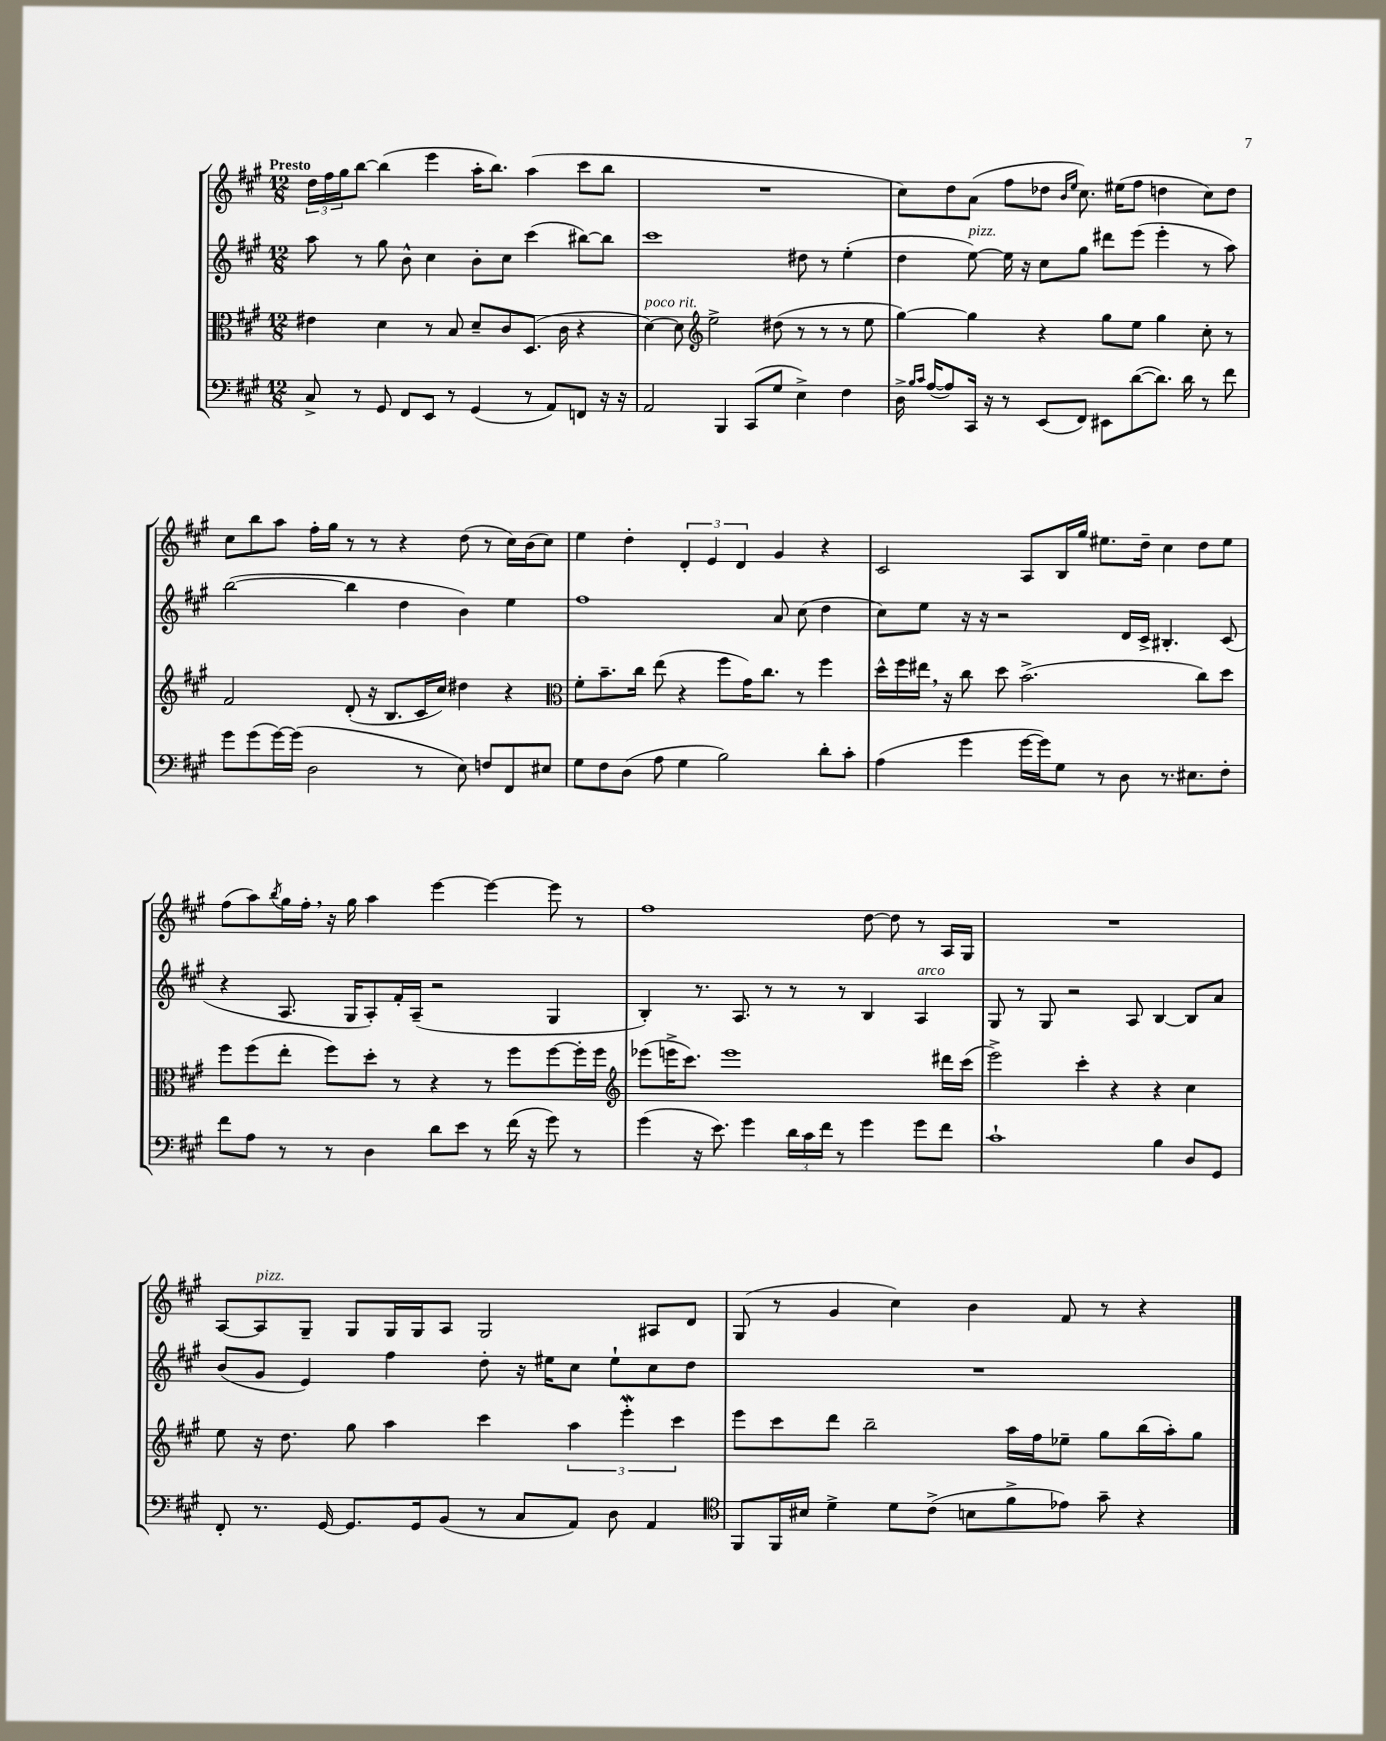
<<
\new StaffGroup <<
\new Staff = "s0" {
    \clef treble \key a \major \numericTimeSignature \time 12/8 \tempo "Presto"
    \tuplet 3/2 { d''16 fis''16 gis''16 } b''8~ b''4( e'''4 a''16-. b''8.) a''4( cis'''8 b''8 |
    R1. |
    cis''8) d''8 a'8( fis''8 des''8 \grace { b'16 e''16 } cis''8.) eis''16( fis''8 d''4 cis''8) d''8 |
    cis''8 b''8 a''8 fis''16-. gis''16 r8 r8 r4 d''8( r8 cis''16) b'16( cis''8) |
    e''4 d''4-. \tuplet 3/2 { d'4-. e'4 d'4 } gis'4 r4 |
    cis'2 a8 b16 gis''16 eis''8. d''16-- cis''4 d''8 eis''8 |
    fis''8( a''8) \acciaccatura { b''8 } gis''16 fis''16-. \breathe r16 gis''16 a''4 e'''4~ e'''4~ e'''8 r8 |
    fis''1 d''8~ d''8 r8 a16 gis16 |
    R1. |
    a8~ a8^\markup { \italic "pizz." } gis8-- gis8 gis16 gis16 a8 gis2 ais8 d'8 |
    gis8( r8 gis'4 cis''4) b'4 fis'8 r8 r4 \bar "|." |
}
\new Staff = "s1" {
    \clef treble \key a \major \numericTimeSignature \time 12/8
    a''8 r8 gis''8 b'8-^ cis''4 b'8-. cis''8 cis'''4( bis''8~) bis''8 |
    cis'''1 dis''8 r8 e''4-.( |
    d''4 e''8~^\markup { \italic "pizz." }) e''16 r16 cis''8 gis''8 dis'''8 e'''8( e'''4-. r8 a''8) |
    b''2~( b''4 d''4 b'4) e''4 |
    fis''1 a'8 cis''8( d''4 |
    cis''8) e''8 r16 r16 r2 d'16 cis'16-> bis4.-. cis'8( |
    r4 a8. gis16 a8-.) fis'16-. a16--( r2 gis4 |
    b4-.) r8. a8. r8 r8 r8 b4 a4^\markup { \italic "arco" } |
    gis8 r8 gis8 r2 a8 b4~ b8 a'8 |
    b'8( gis'8 e'4) fis''4 d''8-. r16 eis''16 cis''8 eis''8-! cis''8 d''8 |
    R1. \bar "|." |
}
\new Staff = "s2" {
    \clef alto \key a \major \numericTimeSignature \time 12/8
    eis'4 d'4 r8 b8 d'8-- cis'8 d8.( cis'16 r4 |
    d'4~^\markup { \italic "poco rit." }) d'8 \clef treble e''2-> dis''8( r8 r8 r8 e''8 |
    gis''4~) gis''4 r4 gis''8 e''8 gis''4 cis''8-. r8 |
    fis'2 d'8-.( r16 b8. cis'16 cis''16) dis''4 r4 |
    \clef alto fis'8-. b'8.-- cis''16 e''8( r4 fis''8 gis'16) cis''8. r8 fis''4 |
    d''16-^ fis''16 eis''16 \breathe r16 cis''8 d''8 b'2.->( cis''8) d''8 |
    fis''8 fis''8( e''8-. fis''8) d''8-. r8 r4 r8 fis''8 fis''8~ fis''16-. fis''16 |
    \clef treble ees'''8( e'''16-> cis'''8.) e'''1 dis'''16 cis'''16( |
    e'''2->) cis'''4-. r4 r4 cis''4 |
    e''8 r16 d''8. gis''8 a''4 cis'''4 \tuplet 3/2 { a''4 e'''4-.\mordent cis'''4 } |
    e'''8 cis'''8 d'''8 b''2-- a''16 fis''16 ees''8-- gis''8 b''16( a''16-.) gis''8 \bar "|." |
}
\new Staff = "s3" {
    \clef bass \key a \major \numericTimeSignature \time 12/8
    cis8-> r8 gis,8 fis,8 e,8 r8 gis,4( r8 a,8) f,8 r16 r16 |
    a,2 b,,4 cis,8( gis8 e4->) fis4 |
    d16-> \grace { b16 cis'16 } a16~( a8) cis,16 r16 r8 e,8( fis,8) eis,8 d'8~( d'8.) d'16 r8 fis'8 |
    gis'8 gis'8( gis'16~) gis'16( d2 r8 e8) f8 fis,8 eis8 |
    gis8 fis8 d8( a8 gis4 b2) d'8-. cis'8-. |
    a4( gis'4 gis'16~ gis'16) gis8 r8 d8 r8. eis8. fis8-. |
    fis'8 a8 r8 r8 d4 d'8 e'8 r8 fis'16( r16 gis'8) r8 |
    gis'4( r16 e'8.) gis'4 \tuplet 3/2 { d'16 cis'16 fis'16 } r8 gis'4 gis'8 fis'8 |
    cis'1-! b4 d8 gis,8 |
    fis,8-. r8. gis,16~ gis,8. gis,16 b,8( r8 cis8 a,8) d8 a,4 |
    \clef tenor fis,8 fis,16 bis16 d'4-> d'8 cis'8->( b8 fis'8-> ees'8) gis'8-- r4 \bar "|." |
}
>>
>>
\layout { \context { \Score \remove "Bar_number_engraver" } }
